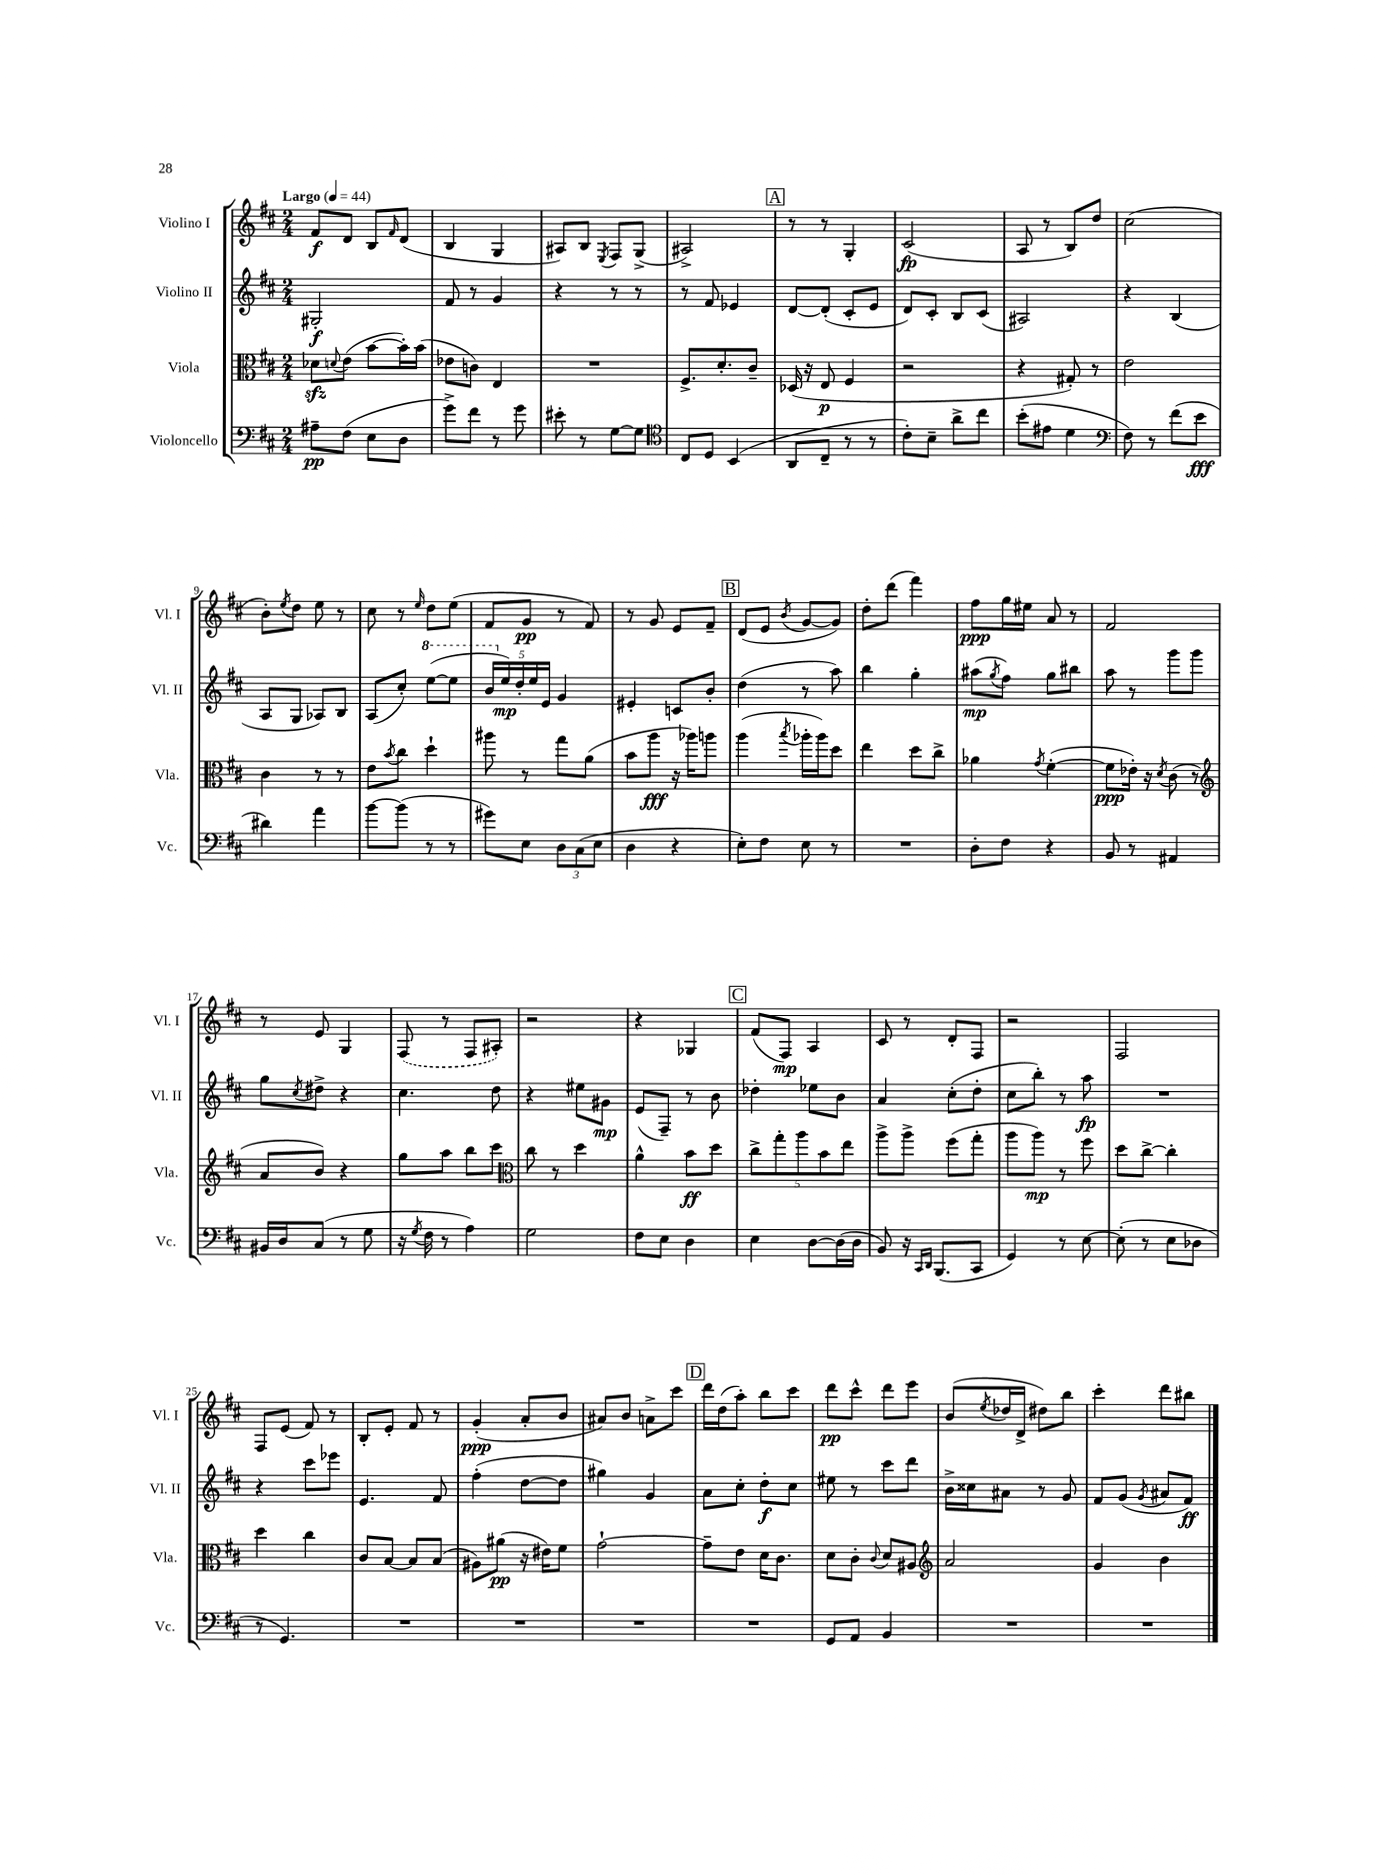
<<
\new StaffGroup <<
\new Staff = "s0" \with { instrumentName = "Violino I" shortInstrumentName = "Vl. I" } {
    \clef treble \key d \major \numericTimeSignature \time 2/4 \tempo "Largo" 4 = 44
    fis'8\f d'8 b8 \grace { fis'16 } d'8( |
    b4 g4 |
    ais8) b8 \acciaccatura { e8 } fis8 g8->( |
    ais2->) |
    \mark \markup { \box "A" } r8 r8 g4-. |
    cis'2\fp( |
    a8 r8 b8) d''8 |
    cis''2( |
    b'8-.) \acciaccatura { e''8 } d''8 e''8 r8 |
    cis''8 r8 \grace { e''16 } d''8 e''8( |
    fis'8 g'8\pp r8 fis'8) |
    r8 g'8 e'8 fis'8-- |
    \mark \markup { \box "B" } d'8( e'8 \acciaccatura { b'8 } g'8~ g'8) |
    d''8-. d'''8( fis'''4) |
    fis''8\ppp g''16 eis''16 a'8 r8 |
    fis'2 |
    r8 e'8 g4 |
    \once \slurDashed fis8( r8 fis8 ais8-.) |
    r2 |
    r4 ges4 |
    \mark \markup { \box "C" } fis'8( fis8\mp) a4 |
    cis'8 r8 d'8-. fis8 |
    r2 |
    fis2 |
    fis8 e'8( fis'8) r8 |
    b8-. e'8-. fis'8 r8 |
    g'4-.\ppp( a'8-. b'8 |
    ais'8) b'8 a'8-> cis'''8 |
    \mark \markup { \box "D" } d'''16 d''16( a''8-.) b''8 cis'''8 |
    d'''8\pp cis'''8-^ d'''8 e'''8 |
    b'8( \acciaccatura { e''8 } des''16 d'16-> dis''8) b''8 |
    cis'''4-. d'''8 bis''8 \bar "|." |
}
\new Staff = "s1" \with { instrumentName = "Violino II" shortInstrumentName = "Vl. II" } {
    \clef treble \key d \major \numericTimeSignature \time 2/4
    gis2-.\f |
    fis'8 r8 g'4 |
    r4 r8 r8 |
    r8 fis'8 ees'4 |
    \mark \markup { \box "A" } d'8~ d'8-.( cis'8-. e'8 |
    d'8) cis'8-. b8 cis'8( |
    ais2) |
    r4 b4( |
    a8 g8 aes8) b8 |
    a8( cis''8-.) \ottava #1 e'''8~( e'''8 |
    \tuplet 5/4 { b''16 \ottava #0 e''16\mp) d''16-. e''16 e'16 } g'4 |
    eis'4-. c'8 b'8-. |
    \mark \markup { \box "B" } d''4( r8 a''8) |
    b''4 g''4-. |
    ais''8\mp( \acciaccatura { g''8 } fis''8) g''8 bis''8 |
    a''8 r8 g'''8 g'''8 |
    g''8 \acciaccatura { cis''8 } dis''8-> r4 |
    cis''4. d''8 |
    r4 eis''8 gis'8\mp |
    e'8( fis8--) r8 b'8 |
    \mark \markup { \box "C" } des''4-. ees''8 b'8 |
    a'4 cis''8-.( d''8-. |
    cis''8 b''8-.) r8 a''8\fp |
    R2 |
    r4 cis'''8 ees'''8 |
    e'4. fis'8 |
    fis''4-.( d''8~ d''8 |
    gis''4) g'4 |
    \mark \markup { \box "D" } a'8 cis''8-. d''8-.\f cis''8 |
    eis''8 r8 cis'''8 d'''8 |
    b'16-> cisis''16 ais'8 r8 g'8 |
    fis'8 g'8( \acciaccatura { g'8 } ais'8 fis'8\ff) \bar "|." |
}
\new Staff = "s2" \with { instrumentName = "Viola" shortInstrumentName = "Vla." } {
    \clef alto \key d \major \numericTimeSignature \time 2/4
    des'8\sfz \appoggiatura { d'8 } e'8( b'8~ b'16-.) b'16( |
    ees'8 c'8) e4 |
    R2 |
    fis8.-> d'8.-. cis'8-- |
    \mark \markup { \box "A" } des16( r16 e8\p fis4 |
    r2 |
    r4 gis8-.) r8 |
    e'2 |
    cis'4 r8 r8 |
    e'8 \acciaccatura { b'8 } cis''8 d''4-! |
    ais''8 r8 g''8 a'8( |
    b'8 a''8\fff r16 aes''16) a''8 |
    \mark \markup { \box "B" } a''4( \acciaccatura { b''8 } aes''16-. aes''16) d''8 |
    e''4 d''8 cis''8-> |
    aes'4 \acciaccatura { g'8 } fis'4~-.( |
    fis'8\ppp ees'16-.) r16 \acciaccatura { d'8 } cis'8( r8 |
    \clef treble a'8 b'8) r4 |
    g''8 a''8 b''8 cis'''8 |
    \clef alto cis''8 r8 d''4 |
    a'4-^ b'8\ff d''8 |
    \mark \markup { \box "C" } \tuplet 5/4 { cis''8-> g''8-. a''8 b'8 e''8 } |
    a''8-> a''8-> fis''8( g''8-. |
    a''8 a''8\mp) r8 fis''8 |
    d''8 cis''8~-> cis''4-. |
    d''4 cis''4 |
    cis'8 b8~ b8 b8( |
    ais8) ais'8\pp( r16 eis'16) fis'8 |
    g'2~-! |
    \mark \markup { \box "D" } g'8-- e'8 d'16 cis'8. |
    d'8 cis'8-. \appoggiatura { cis'8 } d'8 ais8 |
    \clef treble a'2 |
    g'4 b'4 \bar "|." |
}
\new Staff = "s3" \with { instrumentName = "Violoncello" shortInstrumentName = "Vc." } {
    \clef bass \key d \major \numericTimeSignature \time 2/4
    ais8--\pp fis8( e8 d8 |
    g'8->) fis'8 r8 g'8 |
    eis'8-. r8 g8~ g8 |
    \clef tenor cis8 d8 b,4( |
    \mark \markup { \box "A" } a,8 cis8-- r8 r8 |
    cis'8-.) b8-- a'8-> cis''8 |
    b'8-.( eis'8 d'4 |
    \clef bass fis8) r8 fis'8( e'8\fff |
    dis'4) a'4 |
    b'8~ b'8( r8 r8 |
    gis'8) e8 \tuplet 3/2 { d8 cis8( e8 } |
    d4 r4 |
    \mark \markup { \box "B" } e8-.) fis8 e8 r8 |
    R2 |
    d8-. fis8 r4 |
    b,8 r8 ais,4 |
    bis,16 d16 cis8( r8 g8 |
    r16 \acciaccatura { g8 } fis16 r8 a4) |
    g2 |
    fis8 e8 d4 |
    \mark \markup { \box "C" } e4 d8~ d16( d16 |
    b,8) r16 \grace { cis,16 d,16 } b,,8.( cis,8 |
    g,4) r8 e8~ |
    e8-.( r8 e8 des8 |
    r8 g,4.) |
    R2 |
    R2 |
    R2 |
    \mark \markup { \box "D" } R2 |
    g,8 a,8 b,4 |
    R2 |
    R2 \bar "|." |
}
>>
>>
